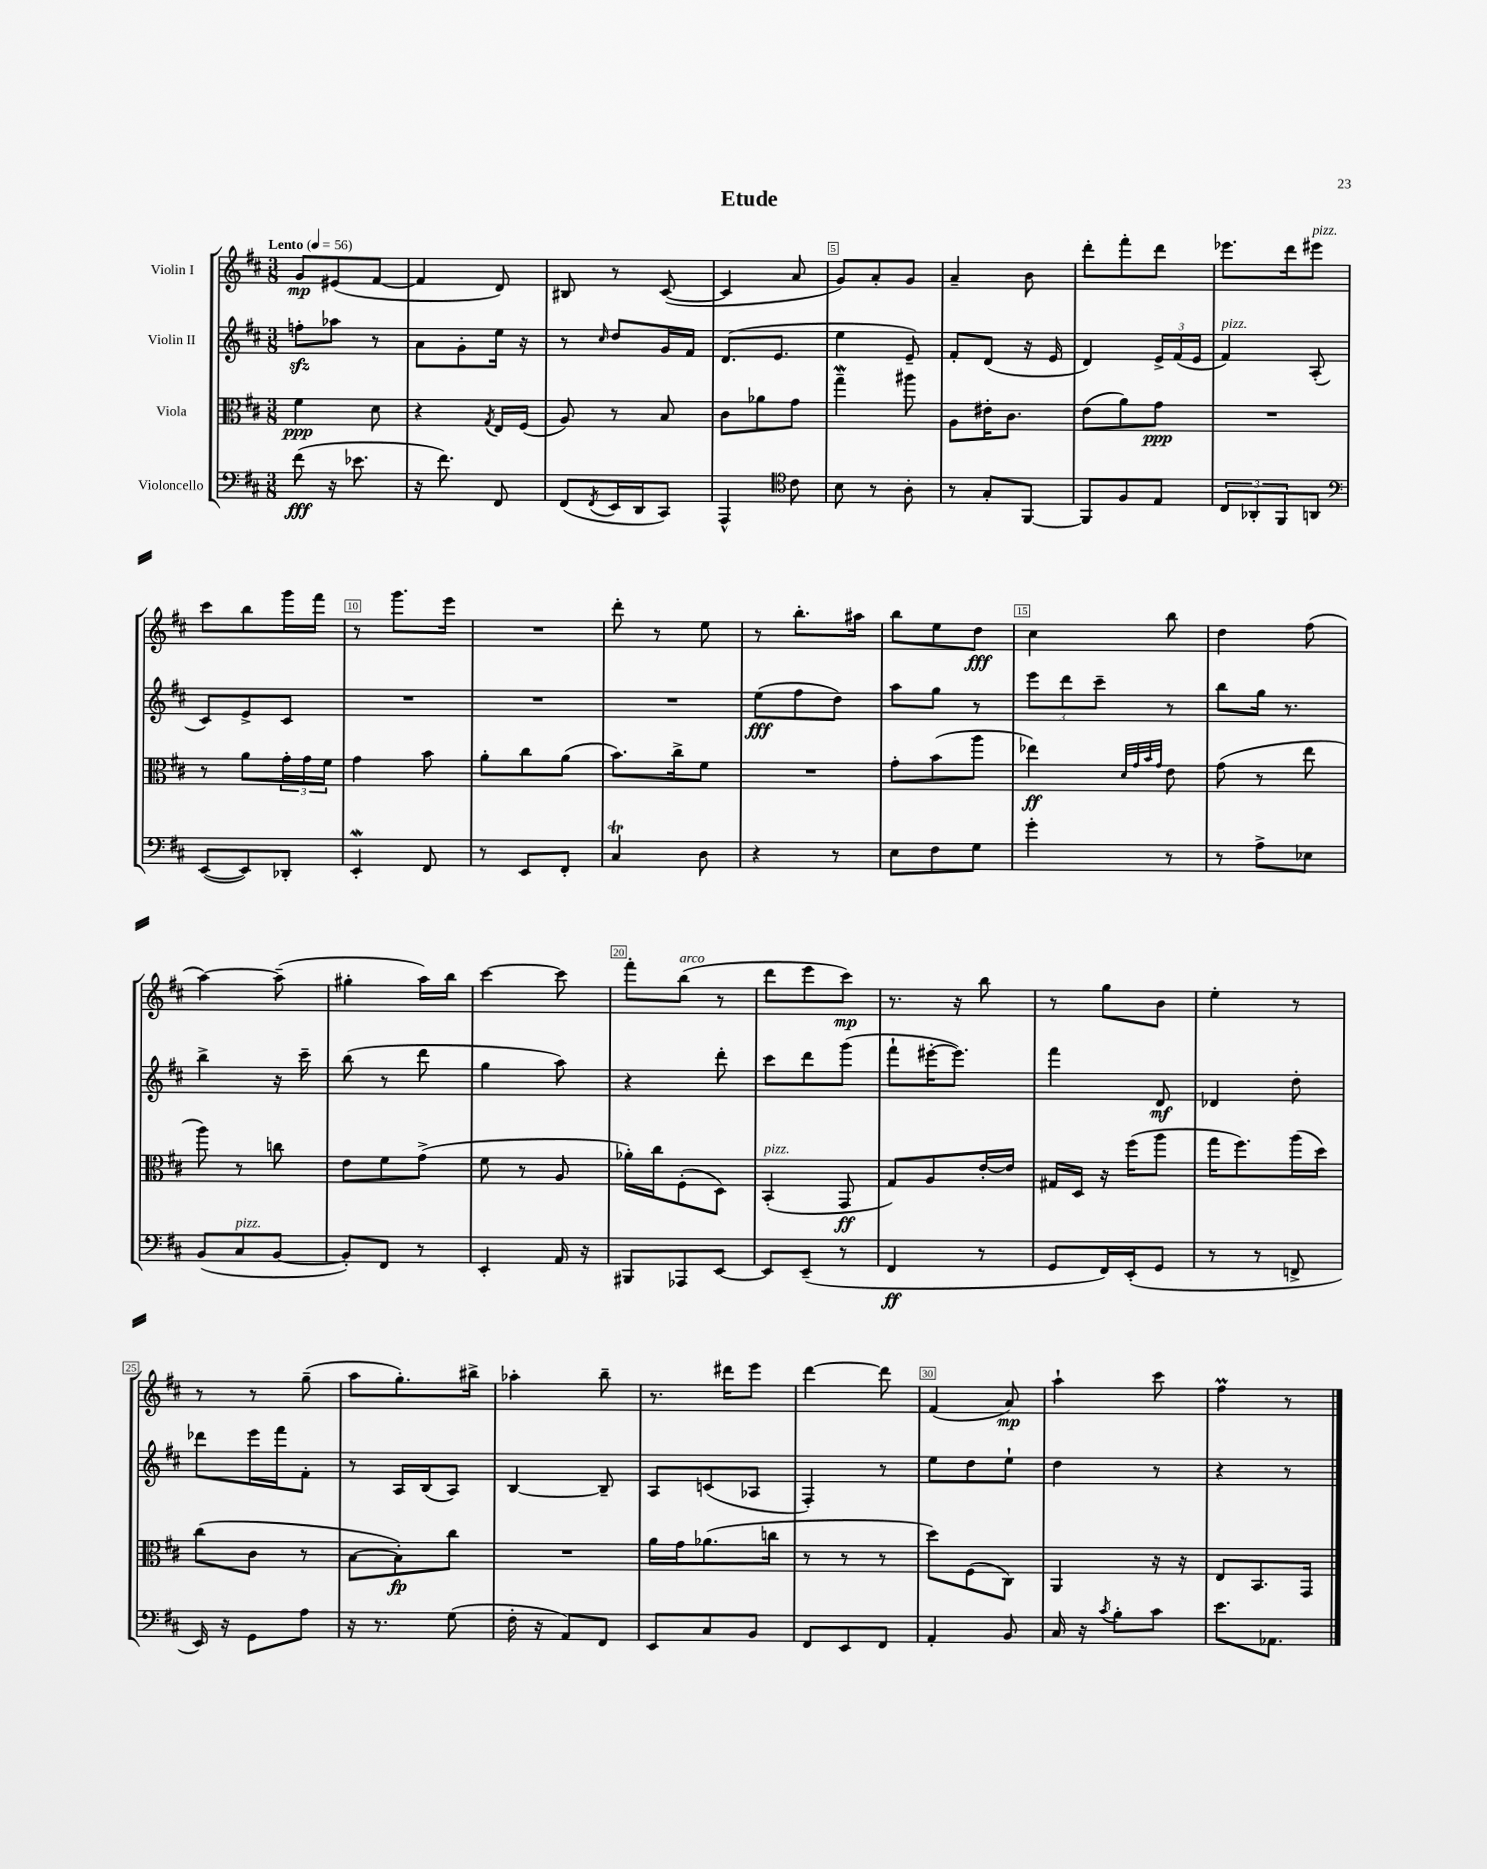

**kern	**kern	**kern	**kern
*staff4	*staff3	*staff2	*staff1
*clefF4	*clefC3	*clefG2	*clefG2
*k[f#c#]	*k[f#c#]	*k[f#c#]	*k[f#c#]
*M3/8	*M3/8	*M3/8	*M3/8
*MM56	*MM56	*MM56	*MM56
(8f#	4f#	8ff'	8g
16r	.	8aa-	(8e#
8.e-	.	.	.
.	8d	8r	[8f#
=	=	=	=
16r	4r	8a	4f#]
8.f#)	.	.	.
.	.	8g'	.
.	8qG	.	.
8FF#	16E	16ee	8d)
.	(16F#	16r	.
=	=	=	=
(8FF#	8A)	8r	8B#
8qFF#	.	16qqcc#	.
16EE	8r	8dd	8r
16DD	.	.	.
8CC#)	8B	16g	([8c#
.	.	16f#	.
=	=	=	=
4AAA^^	8c#	(8.d	4c#]
.	8a-	.	.
.	.	8.e	.
*clefC4	*	*	*
8c#	8g	.	8a
=	=	=	=
8B	4gg~	4ee	8g)
8r	.	.	8a'
8A'	8aa#	8e~)	8g
=	=	=	=
8r	8A	8f#'	4a~
8G'	16e#'	(8d	.
.	8.c#	.	.
[8FF#	.	16r	8b
.	.	16e	.
=	=	=	=
8FF#]	(8e	4d)	8ddd'
8F#	8a)	.	8fff#'
8E	8g	24e^	8ddd
.	.	(24f#	.
.	.	24e	.
=	=	=	=
12C#	4.r	4f#)	8.eee-
12AA-'	.	.	.
12FF#	.	.	.
.	.	.	16ddd
8AA	.	(8A'	8eee#
=	=	=	=
*clefF4	*	*	*
([8EE	8r	8c#)	8ccc#
8EE])	8a	8e^	8bb
8DD-'	24g'	8c#	16ggg
.	24g	.	.
.	.	.	16fff#
.	24f#	.	.
=	=	=	=
4EE'	4g	4.r	8r
.	.	.	8.ggg
8FF#	8b	.	.
.	.	.	16eee
=	=	=	=
8r	8a'	4.r	4.r
8EE	8cc#	.	.
8FF#'	(8a	.	.
=	=	=	=
4C#	8.b)	4.r	8ddd'
.	.	.	8r
.	16cc#^	.	.
8D	8f#	.	8ee
=	=	=	=
4r	4.r	(8ee	8r
.	.	8ff#	8.bb'
8r	.	8dd)	.
.	.	.	16aa#
=	=	=	=
8E	8g'	8aa	8bb
8F#	(8b	8gg	8ee
8G	8aa	8r	8dd
=	=	=	=
4g'	4ee-)	12eee	4cc#
.	.	12ddd	.
.	.	12ccc#~	.
.	32qqd	.	.
.	32qqg	.	.
.	32qqb	.	.
.	32qqg	.	.
8r	8e	8r	8bb
=	=	=	=
8r	(8g	8bb	4dd
8A^	8r	16gg	.
.	.	8.r	.
8E-	8ee	.	(8ff#
=	=	=	=
(8BB	8aa)	4bb^	[4aa)
8C#	8r	.	.
[8BB	8cc	16r	(8aa~]
.	.	16ccc#~	.
=	=	=	=
8BB'])	8e	(8bb	4gg#'
8FF#	8f#	8r	.
8r	(8g^	8ddd	16aa)
.	.	.	16bb
=	=	=	=
4EE'	8f#	4gg	[4ccc#
.	8r	.	.
16AA	8A	8aa)	8ccc#]
16r	.	.	.
=	=	=	=
8BBB#	16a-')	4r	8fff#'
.	16cc#	.	.
8AAA-	(8F#'	.	(8bb
[8EE	8D)	8ddd'	8r
=	=	=	=
8EE]	(4BB'	8ccc#	8ddd
(8EE~	.	8ddd	8eee
8r	8GG	(8ggg	8ccc#)
=	=	=	=
4FF#	8G)	8fff#`	8.r
.	8A	[16eee#'	.
.	.	8.eee#])	16r
8r	[16e'	.	8bb
.	16e]	.	.
=	=	=	=
8GG	16G#	4fff#	8r
.	16D	.	.
16FF#)	16r	.	8gg
(16EE'	(16ff#	.	.
8GG	8aa	8d	8b
=	=	=	=
8r	16gg	4d-	4ee'
.	8.ff#)	.	.
8r	.	.	.
8FF^	(16aa	8dd'	8r
.	16dd)	.	.
=	=	=	=
16EE)	(8cc#	8ddd-	8r
16r	.	.	.
8GG	8c#	16eee	8r
.	.	16fff#	.
8A	8r	8f#'	(8gg~
=	=	=	=
16r	[8B	8r	8aa
8.r	.	.	.
.	8B'])	16A	8.gg')
.	.	(16B	.
(8G	8cc#	8A)	.
.	.	.	16bb#^
=	=	=	=
16F#'	4.r	[4B	4aa-'
16r	.	.	.
8AA)	.	.	.
8FF#	.	8B~]	8bb~
=	=	=	=
8EE	16a	8A	8.r
.	16g	.	.
8C#	(8.a-	(8c	.
.	.	.	16ddd#
8BB	.	8A-	8eee
.	16cc	.	.
=	=	=	=
8FF#	8r	4F#')	[4ddd
8EE	8r	.	.
8FF#	8r	8r	8ddd]
=	=	=	=
4AA'	8dd)	8ee	(4f#
.	(8F#	8dd	.
8BB	8C#)	8ee`	8a)
=	=	=	=
16C#	4AA	4dd	4aa`
16r	.	.	.
8qc#	.	.	.
8B'	.	.	.
8c#	16r	8r	8ccc#
.	16r	.	.
=	=	=	=
8.e	8E	4r	4ff#
.	8.BB	.	.
8.AA-	.	.	.
.	.	8r	8r
.	16GG	.	.
==	==	==	==
*-	*-	*-	*-
